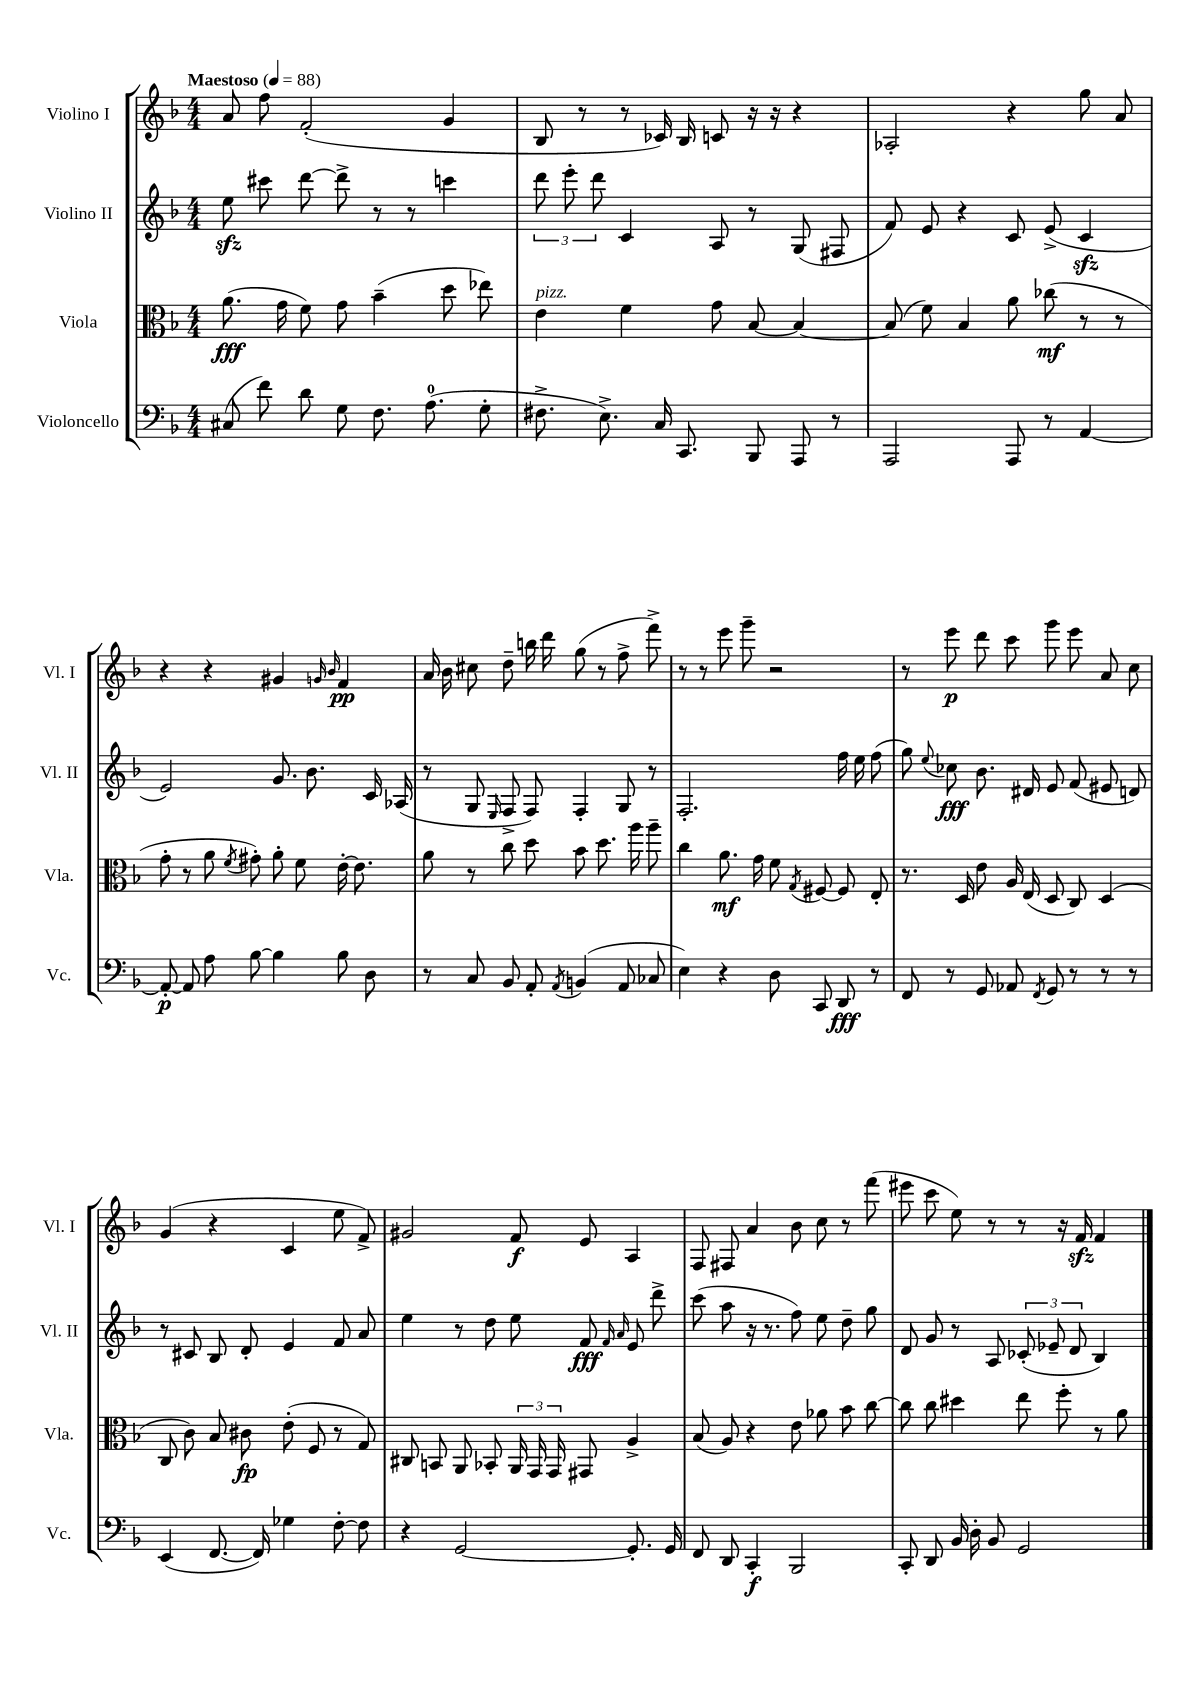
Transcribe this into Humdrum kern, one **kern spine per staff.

**kern	**kern	**kern	**kern
*staff4	*staff3	*staff2	*staff1
*clefF4	*clefC3	*clefG2	*clefG2
*k[b-]	*k[b-]	*k[b-]	*k[b-]
*M4/4	*M4/4	*M4/4	*M4/4
*MM88	*MM88	*MM88	*MM88
(8C#	(8.a	8ee	8a
8f)	.	8ccc#	8ff
.	16g	.	.
8d	8f)	[8ddd	(2f'
8G	8g	8ddd^]	.
8.F	(4b-~	8r	.
.	.	8r	.
(8.A	.	.	.
.	8dd	4ccc	4g
8G'	8ee-)	.	.
=	=	=	=
8.F#^	4e	12ddd	8B-
.	.	12eee'	.
.	.	.	8r
.	.	12ddd	.
8.E^)	.	.	.
.	4f	4c	8r
16C	.	.	16c-)
8.CC	.	.	16B-
.	8g	8A	8c
8BBB-	[8B-	8r	16r
.	.	.	16r
8AAA	4B-_	(8G	4r
8r	.	8F#	.
=	=	=	=
2AAA	(8B-]	8f)	2A-'
.	8f)	8e	.
.	4B-	4r	.
8AAA	8a	8c	4r
8r	(8cc-	(8e^	.
[4AA	8r	4c	8gg
.	8r	.	8a
=	=	=	=
8AA'_	8g'	2e)	4r
8AA]	8r	.	.
8A	8a	.	4r
.	8qf	.	.
[8B-	8g#')	.	.
4B-]	8a'	8.g	4g#
.	8f	.	.
.	.	8.b-	.
.	.	.	16qqg
.	.	.	16qqb-
8B-	[16e'	.	4f
.	8.e]	.	.
8D	.	16c	.
.	.	(16A-	.
=	=	=	=
8r	8a	8r	16a
.	.	.	16b-
8C	8r	8G	8cc#
.	.	16qqE	.
8BB-	8cc	8F^	8dd~
8AA'	8dd	8F)	16bb
.	.	.	16ddd
8qAA	.	.	.
(4BB	8b-	4F'	(8gg
.	8.dd	.	8r
8AA	.	8G	8ff^
.	16aa	.	.
8C-	8aa~	8r	8fff^)
=	=	=	=
4E)	4cc	2.F'	8r
.	.	.	8r
4r	8.a	.	8eee
.	.	.	8ggg~
.	16g	.	.
8D	8f	.	2r
.	8qG	.	.
8CC	[8F#	.	.
8DD	8F#]	16ff	.
.	.	16ee	.
8r	8E'	(8ff	.
=	=	=	=
8FF	8.r	8gg)	8r
.	.	8qqee	.
8r	.	8cc-	8eee
.	16D	.	.
8GG	8e	8.b-	8ddd
8AA-	16A	.	8ccc
.	(16E	16d#	.
8qFF	.	.	.
8GG	8D	8e	8ggg
8r	8C)	(8f	8eee
8r	(4D	8e#	8a
8r	.	8d)	8cc
=	=	=	=
(4EE	8C	8r	(4g
.	8c)	8c#	.
[8.FF	8B-	8B-	4r
.	8c#	8d'	.
16FF])	.	.	.
4G-	(8e'	4e	4c
.	8F	.	.
[8F'	8r	8f	8ee
8F]	8G)	8a	8f^)
=	=	=	=
4r	8C#	4ee	2g#
.	8BB	.	.
[2GG	8AA	8r	.
.	8BB-'	8dd	.
.	24AA	8ee	8f
.	24GG	.	.
.	24GG	.	.
.	8GG#	8f	8e
.	.	16qqf	.
.	.	16qqa	.
8.GG']	4A^	8e	4A
.	.	8ddd^	.
16GG	.	.	.
=	=	=	=
8FF	(8B-	(8ccc	8F
8DD	8A)	8aa	8F#
4CC'	4r	16r	4a
.	.	8.r	.
2BBB-	8e	8ff)	8b-
.	8a-	8ee	8cc
.	8b-	8dd~	8r
.	[8cc	8gg	(8fff
=	=	=	=
8CC'	8cc]	8d	8eee#
8DD	8cc	8g	8ccc
16BB-	4dd#	8r	8ee)
16D'	.	.	.
8BB-	.	8A	8r
2GG	8ee	(12c-'	8r
.	.	12e-~	.
.	8ff'	.	16r
.	.	12d	.
.	.	.	16f
.	8r	4B-)	4f
.	8a	.	.
==	==	==	==
*-	*-	*-	*-
